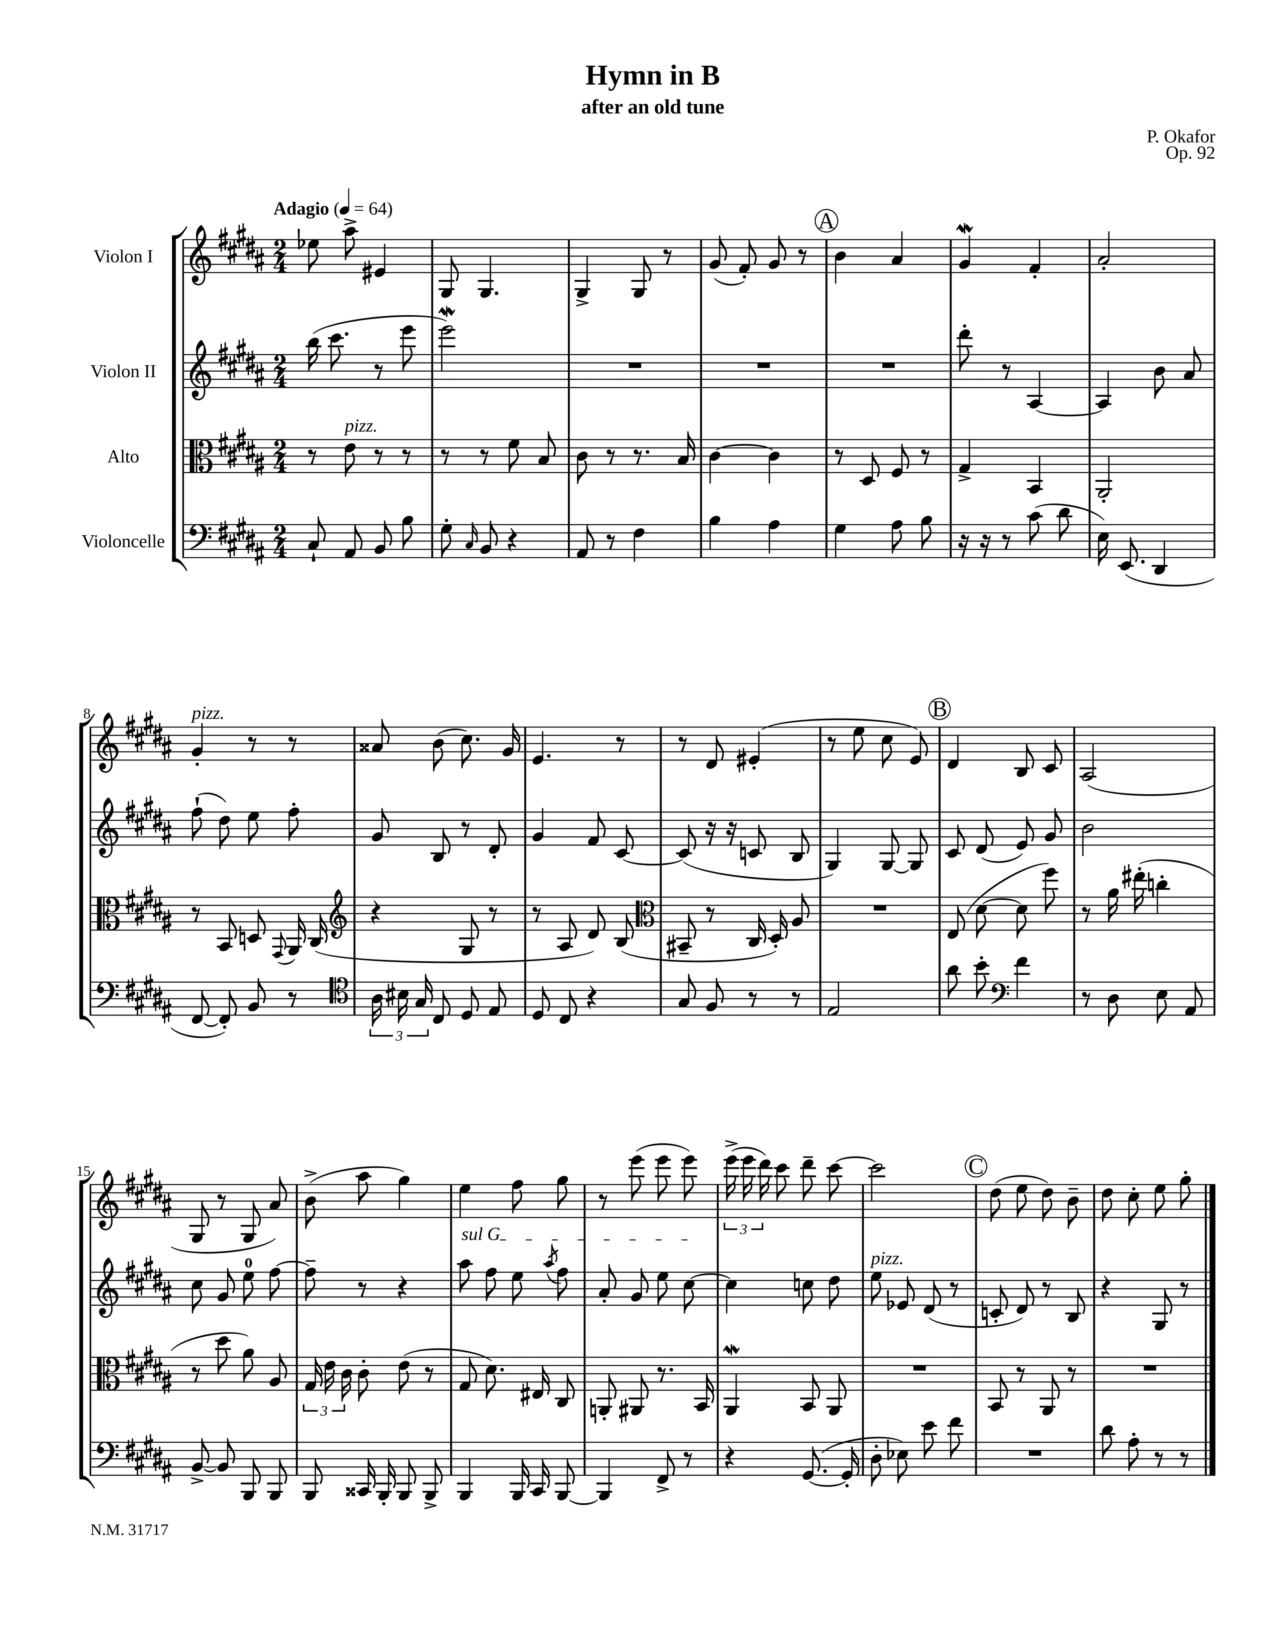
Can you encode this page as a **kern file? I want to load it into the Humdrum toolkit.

**kern	**kern	**kern	**kern
*part4	*part3	*part2	*part1
*staff4	*staff3	*staff2	*staff1
*I"Violoncelle	*I"Alto	*I"Violon II	*I"Violon I
*clefF4	*clefC3	*clefG2	*clefG2
*k[f#c#g#d#a#]	*k[f#c#g#d#a#]	*k[f#c#g#d#a#]	*k[f#c#g#d#a#]
*M2/4	*M2/4	*M2/4	*M2/4
*MM64	*MM64	*MM64	*MM64
=1	=1	=1	=1
!	!	!	!LO:TX:a:B:t=Adagio
8C#`/	8r	(16bb\	8ee-X\
.	.	8.ccc#\	.
!	!LO:TX:a:i:t=pizz.	!	!
8AA#/	8e\	.	8aa#^\
8BB/	8r	8r	4e#X/
8B\	8r	8eee\	.
=2	=2	=2	=2
8G#'\	8r	2eeew\)	8G#/
16qqC#/	.	.	.
8BB/	8r	.	4.G#/
4r	8f#\	.	.
.	8B/	.	.
=3	=3	=3	=3
8AA#/	8c#\	2r	4G#^/
8r	8r	.	.
4F#\	8.r	.	8G#/
.	.	.	8r
.	16B/	.	.
=4	=4	=4	=4
4B\	[4c#\	2r	(8g#/
.	.	.	8f#'/)
4A#\	4c#\]	.	8g#/
.	.	.	8r
!!LO:REH:place=s1:t=A
=5	=5	=5	=5
4G#\	8r	2r	4b\
.	8D#/	.	.
8A#\	8F#/	.	4a#/
8B\	8r	.	.
=6	=6	=6	=6
16r	4G#^/	8ddd#'\	4g#W/
16r	.	.	.
8r	.	8r	.
(8c#\	4BB/	[4A#/	4f#'/
8d#\	.	.	.
=7	=7	=7	=7
16E\)	2AA#'/	4A#/]	2a#'/
(8.EE/	.	.	.
4DD#/	.	8b\	.
.	.	8a#/	.
!!LO:LB:g=z
=8	=8	=8	=8
!	!	!	!LO:TX:a:i:t=pizz.
[8FF#/	8r	(8ff#`\	4g#'/
8FF#'/])	8BB/	8dd#\)	.
8BB/	8Dn/	8ee\	8r
.	8qqGG#/	.	.
8r	16AA#/	8ff#'\	8r
.	(16C#/	.	.
=9	=9	=9	=9
*clefC4	*clefG2	*	*
24A#\	4r	8g#/	8a##X/
24B#X\	.	.	.
24G#/	.	.	.
8C#/	.	8B/	(8b\
8D#/	8G#/	8r	8.cc#\)
8E/	8r	8d#'/	.
.	.	.	16g#/
=10	=10	=10	=10
8D#/	8r	4g#/	4.e/
8C#/	8A#/	.	.
4r	8d#/)	8f#/	.
.	(8B/	[8c#/	8r
=11	=11	=11	=11
*	*clefC3	*	*
8G#/	8BB#X~/	(8c#/]	8r
8F#/	8r	16r	8d#/
.	.	16r	.
8r	16C#/	8cn/	(4e#X'/
.	16D#'/)	.	.
8r	8A#/	8B/	.
=12	=12	=12	=12
2E/	2r	4G#/)	8r
.	.	.	8ee\
.	.	[8G#/	8cc#\
.	.	8G#/]	8e/)
!!LO:REH:place=s1:t=B
=13	=13	=13	=13
8a#\	(8E/	8c#/	4d#/
8b'\	[8d#\	(8d#/	.
*clefF4	*	*	*
4f#\	8d#\]	8e/)	8B/
.	8ff#\)	8g#/	8c#/
=14	=14	=14	=14
8r	8r	2b\	(2A#/
8D#\	16a#\	.	.
.	(16ee#X'\	.	.
8E\	4ccn'\	.	.
8AA#/	.	.	.
!!LO:LB:g=z
=15	=15	=15	=15
[8BB^/	8r	8cc#\	8G#/
8BB/]	8dd#\	8g#/	8r
8BBB/	8a#\)	8ee\	8G#/
8BBB/	8A#/	[8ff#\	8a#/)
=16	=16	=16	=16
8BBB/	24G#/	8ff#~\]	(8b^\
.	24e\	.	.
.	24c#\	.	.
16CC##X/	8c#'\	8r	8aa#\
16BBB'/	.	.	.
8BBB/	(8e\	4r	4gg#\)
8BBB^/	8r	.	.
=17	=17	=17	=17
!	!	!LO:TX:a:i:t=sul G	!
4BBB/	8G#/	8aa#\	4ee\
.	8.d#\)	8ff#\	.
16BBB/	.	8ee\	8ff#\
16CC#/	16E#X/	.	.
.	.	8qaa#/	.
[8BBB/	8C#/	8ff#\	8gg#\
=18	=18	=18	=18
4BBB/]	8AAn'/	8a#'/	8r
.	8AA#X/	8g#/	(8eee\
8FF#^/	8.r	8ee\	8eee\
8r	.	[8cc#\	8eee\)
.	16BB/	.	.
=19	=19	=19	=19
4r	4AA#W/	4cc#\]	(24eee^\
.	.	.	24eee\
.	.	.	24ddd#\)
.	.	.	8ccc#\
([8.GG#/	8BB/	8ccn\	8ddd#~\
.	8AA#/	8dd#\	[8ccc#\
16GG#'/]	.	.	.
=20	=20	=20	=20
!	!	!LO:TX:a:i:t=pizz.	!
8D#'\	2r	8ee\	2ccc#\]
8E-X\)	.	8e-X/	.
8e\	.	(8d#/	.
8f#\	.	8r	.
!!LO:REH:place=s1:t=C
=21	=21	=21	=21
2r	8BB/	8cn'/	(8dd#\
.	8r	8d#/)	8ee\
.	8AA#/	8r	8dd#\)
.	8r	8B/	8b~\
=22	=22	=22	=22
8d#\	2r	4r	8dd#\
8A#'\	.	.	8cc#'\
8r	.	8G#/	8ee\
8r	.	8r	8gg#'\
==	==	==	==
*-	*-	*-	*-
